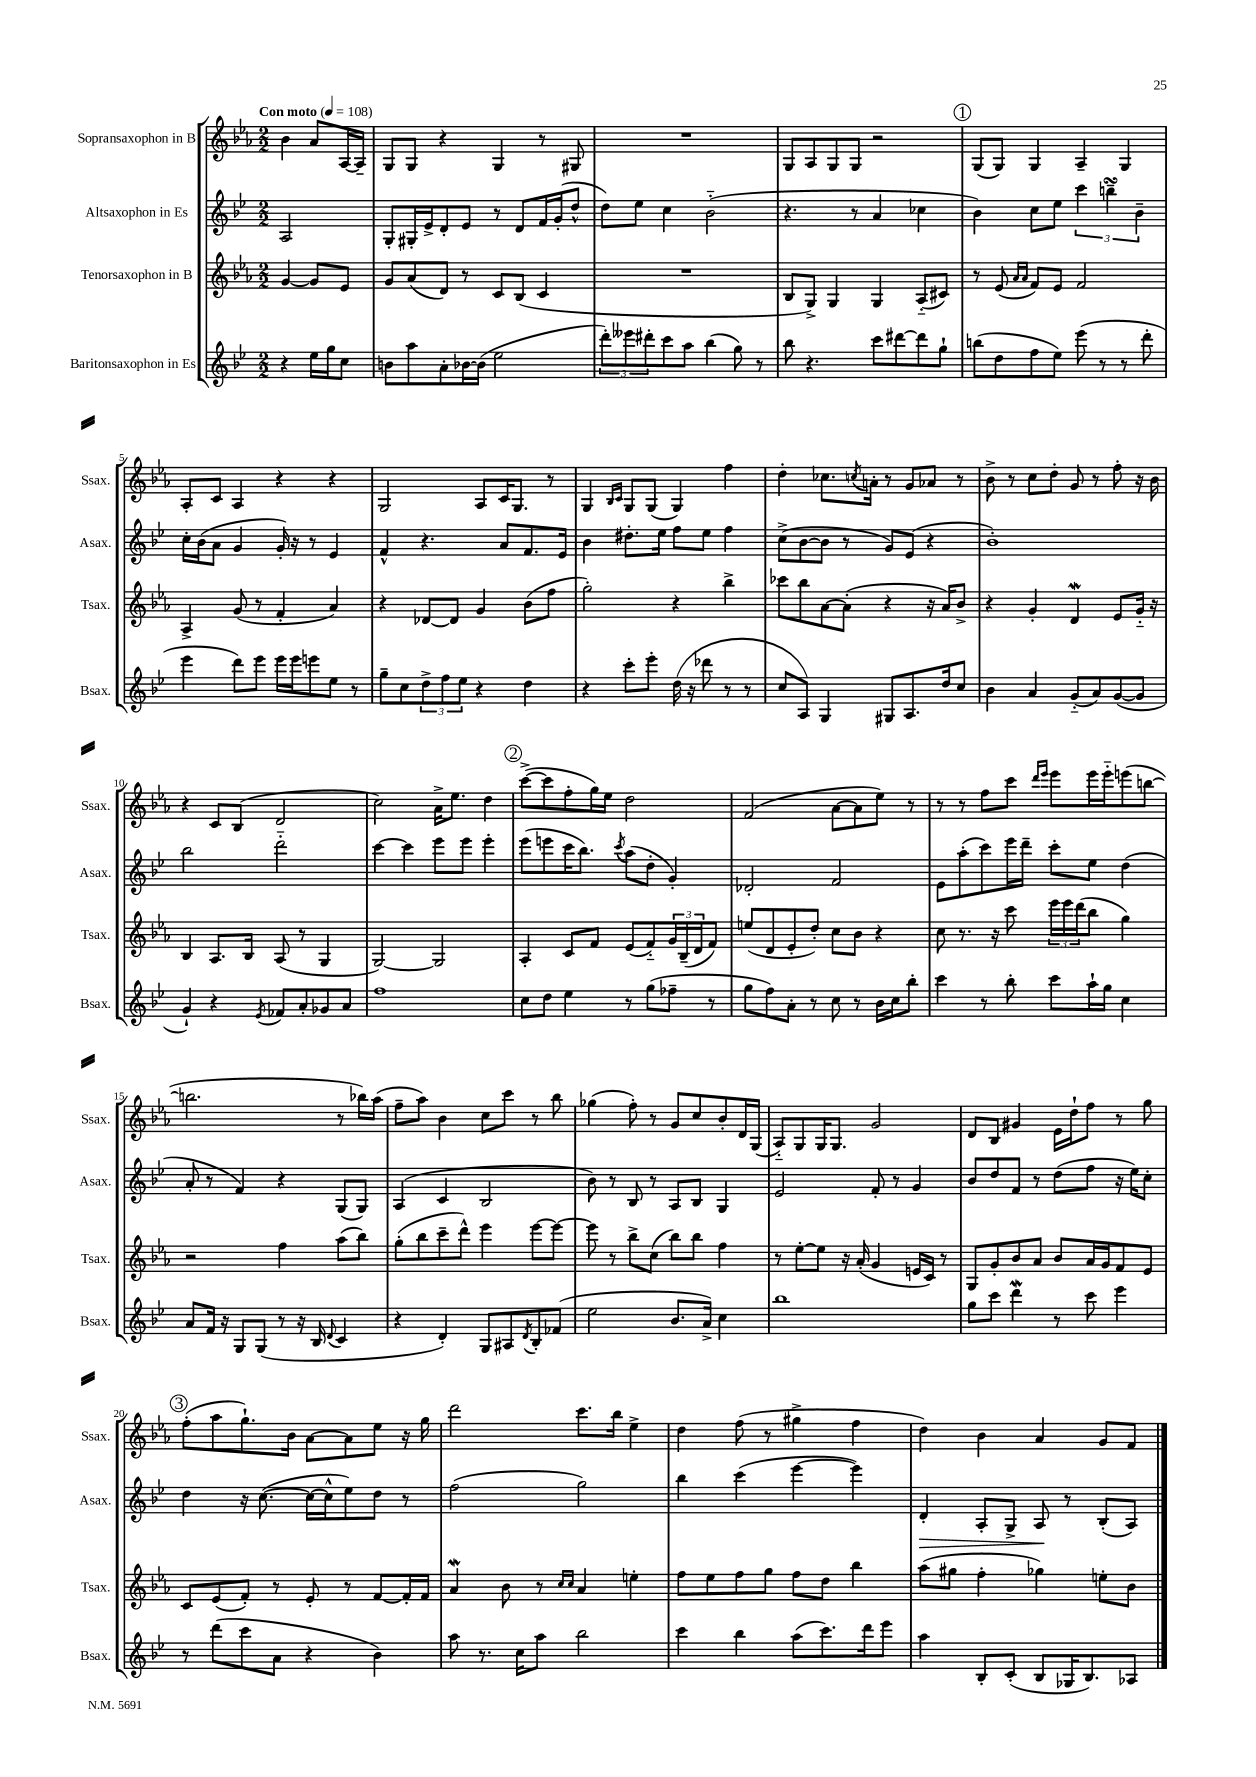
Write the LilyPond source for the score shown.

<<
\new StaffGroup <<
\new Staff = "s0" \with { instrumentName = "Sopransaxophon in B" shortInstrumentName = "Ssax." } {
    \clef treble \key ees \major \numericTimeSignature \time 2/2 \partial 2 \tempo "Con moto" 4 = 108
    bes'4 aes'8 aes16~ aes16-- |
    g8 g8 r4 g4 r8 gis8 |
    R1 |
    g8 aes8 g8 g8 r2 |
    \mark \markup { \circle "1" } g8( g8) g4 aes4-- g4 |
    aes8-. c'8 aes4 r4 r4 |
    g2 aes8 c'16 g8. r8 |
    g4 \grace { bes16 c'16 } g8 g8( g4) f''4 |
    d''4-. ces''8. \acciaccatura { c''8 } a'16-. r8 g'8 aes'8 r8 |
    bes'8-> r8 c''8 d''8-. g'8 r8 f''8-. r16 bes'16 |
    r4 c'8 bes8( d'2 |
    c''2) aes'16-> ees''8. d''4 |
    \mark \markup { \circle "2" } c'''8~->( c'''8 f''8-. g''16) ees''16 d''2 |
    f'2( aes'8~ aes'8 ees''8) r8 |
    r8 r8 f''8 c'''8 \grace { d'''16 ees'''16 } ees'''8 ees'''16 ees'''16-_ e'''8( b''8~ |
    b''2. r8 bes''16) aes''16( |
    f''8-- aes''8) bes'4 c''8 c'''8 r8 bes''8 |
    ges''4( f''8-.) r8 g'8 c''8 bes'8-. d'16 g16( |
    aes8-_) g8 g16 g8. g'2 |
    d'8 bes8 gis'4 ees'16 d''16-! f''8 r8 g''8 |
    \mark \markup { \circle "3" } f''8-.( aes''8 g''8.-!) bes'16 aes'8~ aes'8 ees''8 r16 g''16 |
    d'''2 c'''8. bes''16 ees''4-> |
    d''4 f''8( r8 gis''4-> f''4 |
    d''4) bes'4 aes'4 g'8 f'8 \bar "|." |
}
\new Staff = "s1" \with { instrumentName = "Altsaxophon in Es" shortInstrumentName = "Asax." } {
    \clef treble \key bes \major \numericTimeSignature \time 2/2 \partial 2
    a2 |
    g8-. gis16-. ees'16-> d'8-. ees'8 r8 d'8 f'16 g'16-.( d''8-^ |
    d''8) ees''8 c''4 bes'2-_( |
    r4. r8 a'4 ces''4 |
    \mark \markup { \circle "1" } bes'4) c''8 ees''8 \tuplet 3/2 { c'''4 b''4--\turn bes'4-- } |
    c''16-. bes'16( a'8 g'4 g'16-.) r16 r8 ees'4 |
    f'4-^ r4. a'8 f'8. ees'16 |
    bes'4 dis''8.-. ees''16 f''8 ees''8 f''4 |
    c''8->( bes'8~ bes'8 r8 g'8) ees'8( r4 |
    bes'1-.) |
    bes''2 d'''2-_ |
    c'''4~ c'''4 ees'''8 ees'''8 ees'''4-. |
    \mark \markup { \circle "2" } ees'''8( e'''8 c'''16 bes''8.) \acciaccatura { c'''8 } a''8( d''8-. g'4-.) |
    des'2-. f'2 |
    ees'8 a''8-.( c'''8) ees'''16 d'''16-- c'''8-. ees''8 d''4( |
    a'8-. r8 f'4) r4 g8( g8) |
    a4( c'4 bes2 |
    bes'8) r8 bes8 r8 a8 bes8 g4 |
    ees'2 f'8-. r8 g'4 |
    bes'8 d''8 f'8 r8 d''8( f''8 r16 ees''16) c''8-. |
    \mark \markup { \circle "3" } d''4 r16 c''8.~( c''16~ c''16-^ ees''8) d''8 r8 |
    f''2( g''2) |
    bes''4 c'''4( ees'''4~ ees'''4) |
    d'4-.\> a8-. g8-> a8\! r8 bes8-.( a8) \bar "|." |
}
\new Staff = "s2" \with { instrumentName = "Tenorsaxophon in B" shortInstrumentName = "Tsax." } {
    \clef treble \key ees \major \numericTimeSignature \time 2/2 \partial 2
    g'4~ g'8 ees'8 |
    g'8 aes'8( d'8) r8 c'8 bes8( c'4 |
    R1 |
    bes8 g8->) g4 g4 aes8-_( cis'8) |
    \mark \markup { \circle "1" } r8 ees'8( \grace { aes'16 aes'16 } f'8) ees'8 f'2 |
    aes4-> g'8( r8 f'4-. aes'4) |
    r4 des'8~ des'8 g'4 bes'8( f''8 |
    g''2-.) r4 bes''4-> |
    ces'''8 bes''8 aes'8~ aes'8-.( r4 r16 aes'16) bes'8-> |
    r4 g'4-. d'4\mordent ees'8 g'16-_ r16 |
    bes4 aes8. bes16 aes8( r8 g4 |
    g2~) g2 |
    \mark \markup { \circle "2" } aes4-. c'8 f'8 ees'8( f'8-_) \tuplet 3/2 { g'16 bes16--( d'16 } f'8) |
    e''8( d'8 ees'8-. d''8-.) c''8 bes'8 r4 |
    c''8 r8. r16 c'''8 \tuplet 3/2 { ees'''16 ees'''16 d'''16( } bes''8 g''4) |
    r2 f''4 aes''8( bes''8) |
    g''8-.( bes''8 c'''8-- d'''8-^) ees'''4 ees'''8~ ees'''8~ |
    ees'''8 r8 bes''8-> c''8( bes''8) bes''8 f''4 |
    r8 ees''8~-. ees''8 r16 aes'16-.( g'4 e'16 c'16) r8 |
    g8 g'8-. bes'8 aes'8 bes'8 aes'16 g'16 f'8 ees'8 |
    \mark \markup { \circle "3" } c'8 ees'8( f'8-.) r8 ees'8-. r8 f'8~ f'16-. f'16 |
    aes'4\mordent bes'8 r8 \grace { c''16 c''16 } aes'4 e''4-. |
    f''8 ees''8 f''8 g''8 f''8 d''8 bes''4 |
    aes''8( gis''8 f''4-. ges''4) e''8-. bes'8 \bar "|." |
}
\new Staff = "s3" \with { instrumentName = "Baritonsaxophon in Es" shortInstrumentName = "Bsax." } {
    \clef treble \key bes \major \numericTimeSignature \time 2/2 \partial 2
    r4 ees''16 g''16 c''8 |
    b'8 a''8 a'8-. bes'16~ bes'16( ees''2 |
    \tuplet 3/2 { d'''8-.) eeses'''8 dis'''8-. } c'''8 a''8 bes''4( g''8) r8 |
    bes''8 r4. c'''8 dis'''8~ dis'''8 g''8-! |
    \mark \markup { \circle "1" } b''8( d''8 f''8 ees''8) ees'''8( r8 r8 d'''8-. |
    ees'''4 d'''8) ees'''8 ees'''16 ees'''16 e'''8 ees''8 r8 |
    g''8-- c''8 \tuplet 3/2 { d''8-> f''8 ees''8 } r4 d''4 |
    r4 c'''8-. ees'''8-. d''16( r16 des'''8 r8 r8 |
    c''8 a8) g4 gis8 a8. d''16 c''8 |
    bes'4 a'4 g'8-_( a'8) g'8~( g'8 |
    g'4-!) r4 \acciaccatura { ees'8 } fes'8 a'8-. ges'8 a'8 |
    f''1 |
    \mark \markup { \circle "2" } c''8 d''8 ees''4 r8 g''8( fes''8-- r8 |
    g''8 f''8) a'8-. r8 c''8 r8 bes'16 c''16 bes''8-. |
    c'''4 r8 bes''8-. c'''8 a''16-! g''16 c''4 |
    a'8 f'16 r16 g8 g8( r8 r16 bes16 \appoggiatura { d'8 } c'4 |
    r4 d'4-.) g8 ais8 \acciaccatura { d'8 } bes8-. fes'8( |
    ees''2 bes'8. a'16->) c''4 |
    bes''1 |
    g''8 c'''8 d'''4\mordent r8 c'''8 ees'''4 |
    \mark \markup { \circle "3" } r8 d'''8( c'''8 a'8 r4 bes'4) |
    a''8 r8. c''16 a''8 bes''2 |
    c'''4 bes''4 a''8( c'''8.) d'''16 ees'''8 |
    a''4 bes8-. c'8-.( bes8 ges16 bes8.) aes8 \bar "|." |
}
>>
>>
